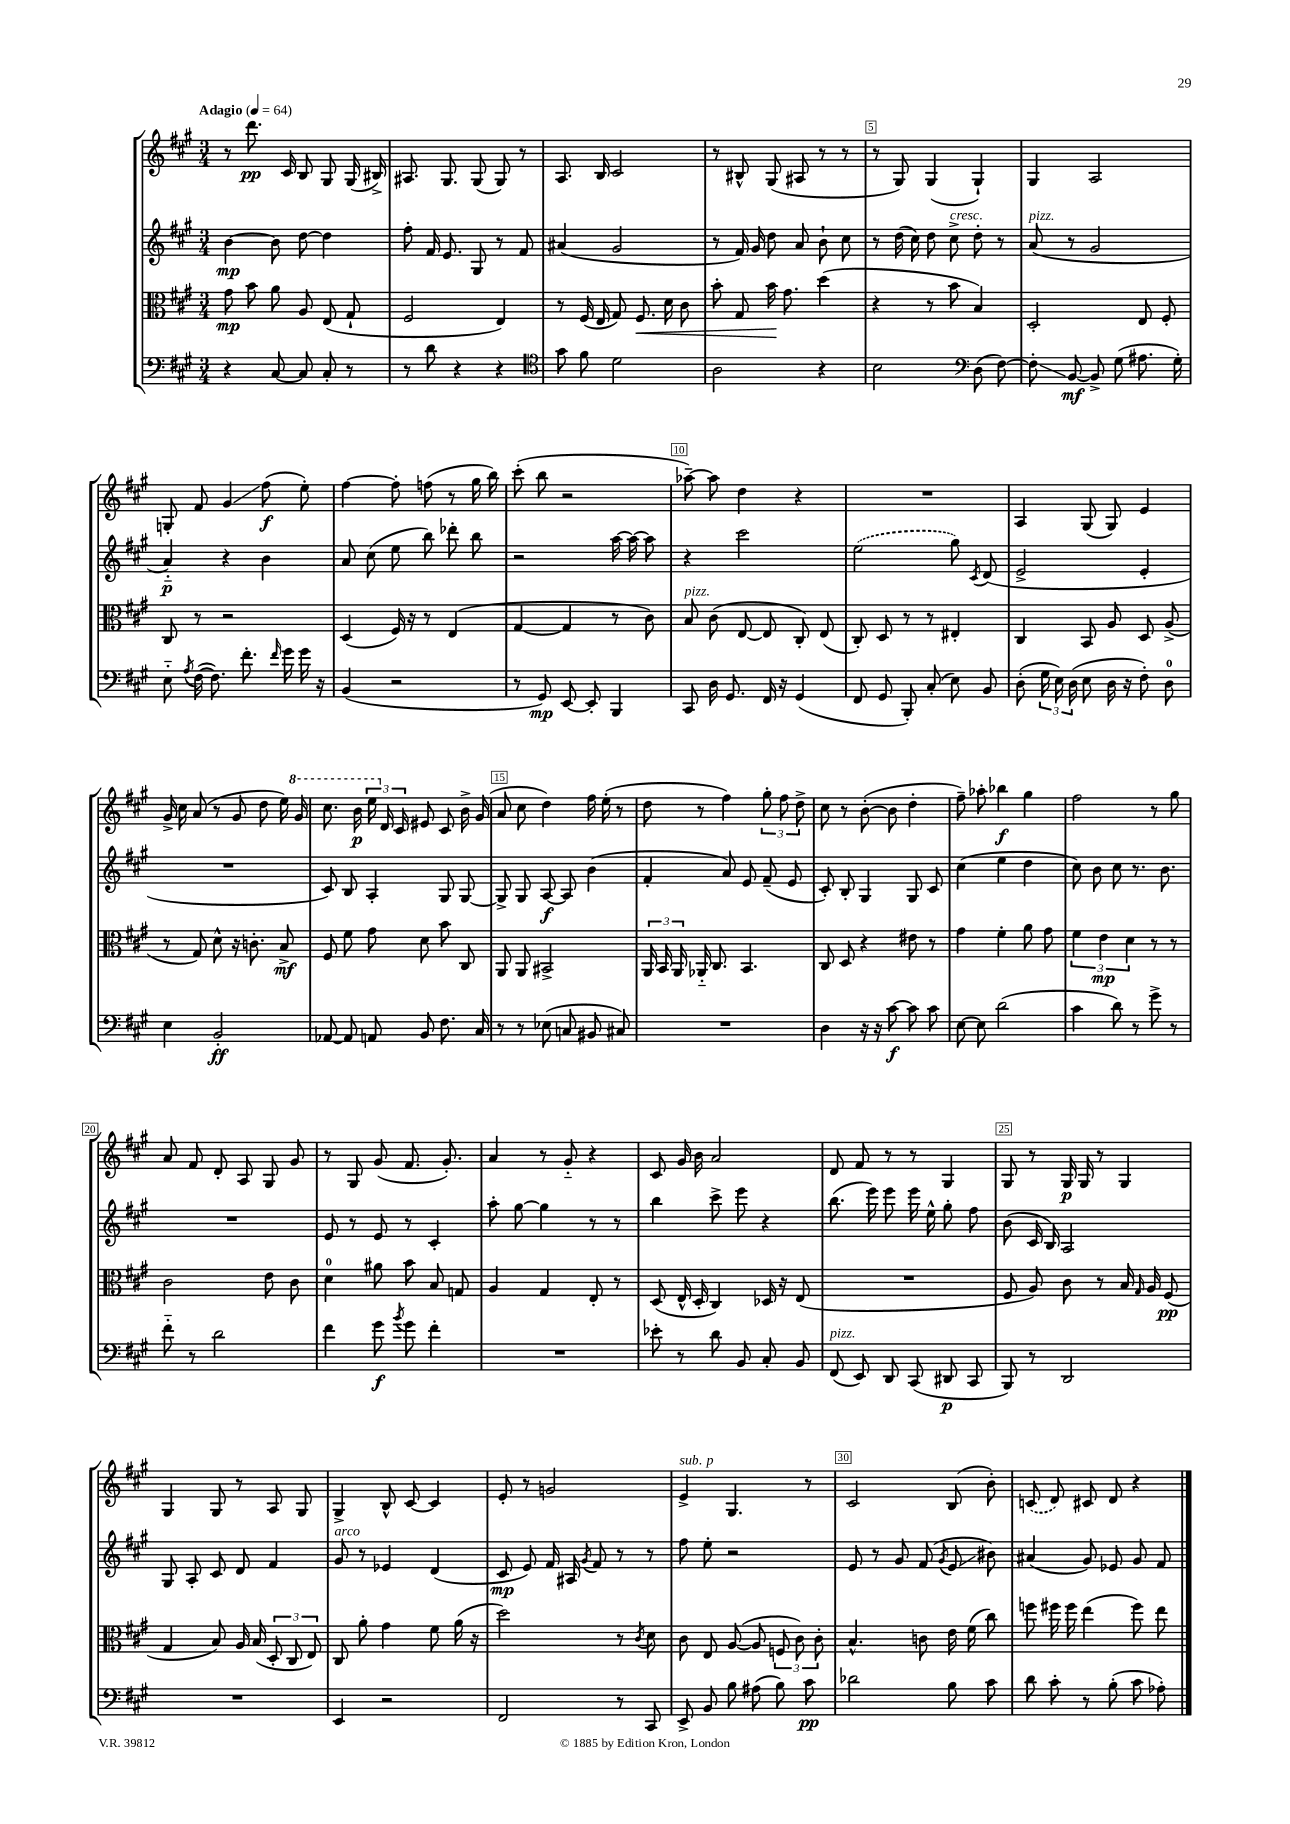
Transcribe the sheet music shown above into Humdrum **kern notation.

**kern	**kern	**kern	**kern
*staff4	*staff3	*staff2	*staff1
*clefF4	*clefC3	*clefG2	*clefG2
*k[f#c#g#]	*k[f#c#g#]	*k[f#c#g#]	*k[f#c#g#]
*M3/4	*M3/4	*M3/4	*M3/4
*MM64	*MM64	*MM64	*MM64
4r	8g#	[4b	8r
.	8b	.	8.ddd
[8C#	8a	8b]	.
.	.	.	16c#
8C#]	8A	[8dd	8B
8C#'	(8E	4dd]	8G#
8r	8G#`	.	(16G#
.	.	.	16B#^)
=	=	=	=
8r	2F#	8ff#'	8.A#
8d	.	16f#	.
.	.	8.e	8.G#
4r	.	.	.
.	.	8G#	(8G#
4r	4E)	8r	8G#)
.	.	8f#	8r
=	=	=	=
*clefC4	*	*	*
8g#	8r	(4a#	8.A
8f#	(16F#	.	.
.	16E	.	16B
2d	8G#)	2g#	2c#
.	8.F#	.	.
.	16d	.	.
.	8c#	.	.
=	=	=	=
2A	8b'	8r	8r
.	8G#	16f#)	8B#^^
.	.	16g#	.
.	16b	8dd	(8G#
.	8.g#	.	.
.	.	8a	8A#
4r	(4dd	8b`	8r
.	.	8cc#	8r
=	=	=	=
2B	4r	8r	8r
.	.	(16dd	8G#)
.	.	16cc#)	.
.	8r	8dd	(4G#
.	8b	8cc#^	.
*clefF4	*	*	*
(8D	4B)	8dd'	4G#`)
[8F#)	.	8r	.
=	=	=	=
8F#']	2D'	(8a	4G#
[8BB	.	8r	.
8BB^]	.	2g#	2A
(8G#	.	.	.
8.A#	8E	.	.
.	8F#'	.	.
16G#')	.	.	.
=	=	=	=
8E'~	8C#	4a'~)	8G'
8qA	.	.	.
([16F#	8r	.	8f#
8.F#])	.	.	.
.	2r	4r	4g#
8.f#'	.	.	.
.	.	4b	(8ff#
16qqf#	.	.	.
16g#	.	.	.
16g#	.	.	8ee')
16r	.	.	.
=	=	=	=
(4BB	(4D	8a	[4ff#
.	.	(8cc#	.
2r	16F#)	8ee	8ff#']
.	16r	.	.
.	8r	8bb)	(8ff
.	(4E	8ddd-'	8r
.	.	8bb	16gg#
.	.	.	16bb)
=	=	=	=
8r	[4G#	2r	(8ccc#'
8GG#)	.	.	8bb
[8EE	4G#]	.	2r
8EE']	.	.	.
4BBB	8r	[16aa	.
.	.	16aa_	.
.	8c#)	8aa]	.
=	=	=	=
8CC#	8B	4r	[8aa-~)
16D	(8c#	.	8aa-]
8.GG#	.	.	.
.	[8E	2ccc#	4dd
16FF#	8E]	.	.
16r	.	.	.
(4GG#	8C#')	.	4r
.	(8E	.	.
=	=	=	=
8FF#	8C#')	(2ee	2.r
8GG#	8D	.	.
8BBB')	8r	.	.
(8C#'	8r	.	.
8E)	4E#'	8gg#)	.
.	.	8qc#	.
8BB	.	(8d	.
=	=	=	=
(8D'	4C#	2e^	4A
24G#	.	.	.
24E)	.	.	.
(24D	.	.	.
8E	8BB	.	(8G#
16D	8A	.	8G#)
16r	.	.	.
8F#')	8D	4e'	4e
8D	(8A^	.	.
=	=	=	=
4E	8r	2.r	16g#^
.	.	.	16cc#
.	8G#)	.	(8a
2BB'	8d^^	.	8r
.	16r	.	8g#
.	8.c'	.	.
.	.	.	8dd
.	8B^	.	16ee)
.	.	.	16gg#
=	=	=	=
[8AA-	8F#	8c#)	8.ccc#
8AA-]	8f#	8B	.
.	.	.	16bb
8AA	8g#	4A'	24eee
.	.	.	24d
.	.	.	24c#
8BB	8d	.	8e#
8.F#	8b	8G#	8c#
.	8C#	[8G#	16b^
16C#	.	.	(16g#
=	=	=	=
8r	8AA	8G#^]	8a
8r	8AA	8G#	8cc#
(8E-	2BB#^	[8A	4dd)
8C	.	8A]	.
8BB#	.	(4b	16ff#
.	.	.	(16ee'
8C#)	.	.	8r
=	=	=	=
2.r	24AA	4f#'	8dd
.	24BB	.	.
.	24AA	.	.
.	16AA-'~	.	8r
.	8.C#	.	.
.	.	8a)	4ff#)
.	4.BB	8e	.
.	.	(8f#~	12gg#'
.	.	.	12ff#
.	.	8e	.
.	.	.	12dd^
=	=	=	=
4D	8C#	8c#')	8cc#
.	8D	8B'	8r
16r	4r	4G#	([8b'
16r	.	.	.
[8c#	.	.	8b]
8c#]	8e#	8G#	4dd'
8c#	8r	8c#	.
=	=	=	=
[8E	4g#	(4cc#	8ff#~)
8E]	.	.	8aa-'
(2d	4f#'	4ee	4bb-
.	8a	4dd	4gg#
.	8g#	.	.
=	=	=	=
4c#	6f#	8cc#)	2ff#
.	.	8b	.
.	6e	.	.
8d)	.	8cc#	.
.	6d	.	.
8r	.	8.r	.
8g#^	8r	.	8r
.	.	8.b	.
8r	8r	.	8gg#
=	=	=	=
8f#'~	2c#	2.r	8a
8r	.	.	8f#
2d	.	.	8d'
.	.	.	8A
.	8e	.	8G#
.	8c#	.	8g#
=	=	=	=
4f#	4d	8e	8r
.	.	8r	8G#
8g#	8a#	8e	(8g#
8qb	.	.	.
8g#	8b	8r	8.f#
4f#'	8B	4c#'	.
.	.	.	8.g#')
.	8G	.	.
=	=	=	=
2.r	4A	8aa'	4a
.	.	[8gg#	.
.	4G#	4gg#]	8r
.	.	.	8g#'~
.	8E'	8r	4r
.	8r	8r	.
=	=	=	=
8e-'	(8D	4bb	8c#
8r	16E^^	.	16g#
.	16D'	.	16b
8d	4C#)	8ccc#^	2a
8BB	.	8eee	.
8C#'	16D-	4r	.
.	16r	.	.
8BB	(8E	.	.
=	=	=	=
(8FF#	2.r	(8.bb	8d
8EE)	.	.	8f#
.	.	16eee)	.
8DD	.	8eee	8r
(8CC#	.	16eee	8r
.	.	16ee^^	.
8DD#	.	8gg#'	4G#
8CC#	.	8ff#	.
=	=	=	=
8BBB)	8F#	(8b	8G#
8r	8A)	16c#	8r
.	.	16B)	.
2DD	8c#	2A	16G#
.	.	.	16G#
.	8r	.	8r
.	16B	.	4G#
.	16qqG#	.	.
.	16A	.	.
.	(8F#	.	.
=	=	=	=
2.r	4G#	8G#	4G#
.	.	8A'	.
.	8B)	8c#	8G#
.	16A	8d	8r
.	(16B	.	.
.	12D'	4f#	8A
.	12C#	.	.
.	.	.	8G#
.	12E)	.	.
=	=	=	=
4EE	8C#	8g#	4G#^
.	8a'	8r	.
2r	4g#	4e-	8B^^
.	.	.	[8c#
.	8f#	(4d	4c#]
.	(16a	.	.
.	16r	.	.
=	=	=	=
2FF#	2dd)	8c#	8e'
.	.	8e)	8r
.	.	16f#	2g
.	.	16A#	.
.	.	8qg#	.
.	.	8f#	.
8r	8r	8r	.
.	8qc#	.	.
8CC#	8d	8r	.
=	=	=	=
8EE^	8c#	8ff#	4e^
8BB	8E	8ee'	.
8B	([8A	2r	4.G#
(8A#	8A]	.	.
8B)	12F	.	.
.	12c#)	.	.
8c#	.	.	8r
.	12c#'	.	.
=	=	=	=
2d-	4.B^^	8e	2c#
.	.	8r	.
.	.	8g#	.
.	8c	(8f#	.
.	.	8qg#	.
8B	16e	8e	(8B
.	(16f#	.	.
8c#	8cc#)	8b#)	8b')
=	=	=	=
8d	8ff	(4a#	(8c
8c#'	16ff#	.	8d)
.	16ff#	.	.
8r	(4ee	8g#)	8c#
(8B'	.	8e-	8d
8c#	8ff#)	8g#	4r
8A-')	8ee	8f#	.
==	==	==	==
*-	*-	*-	*-
